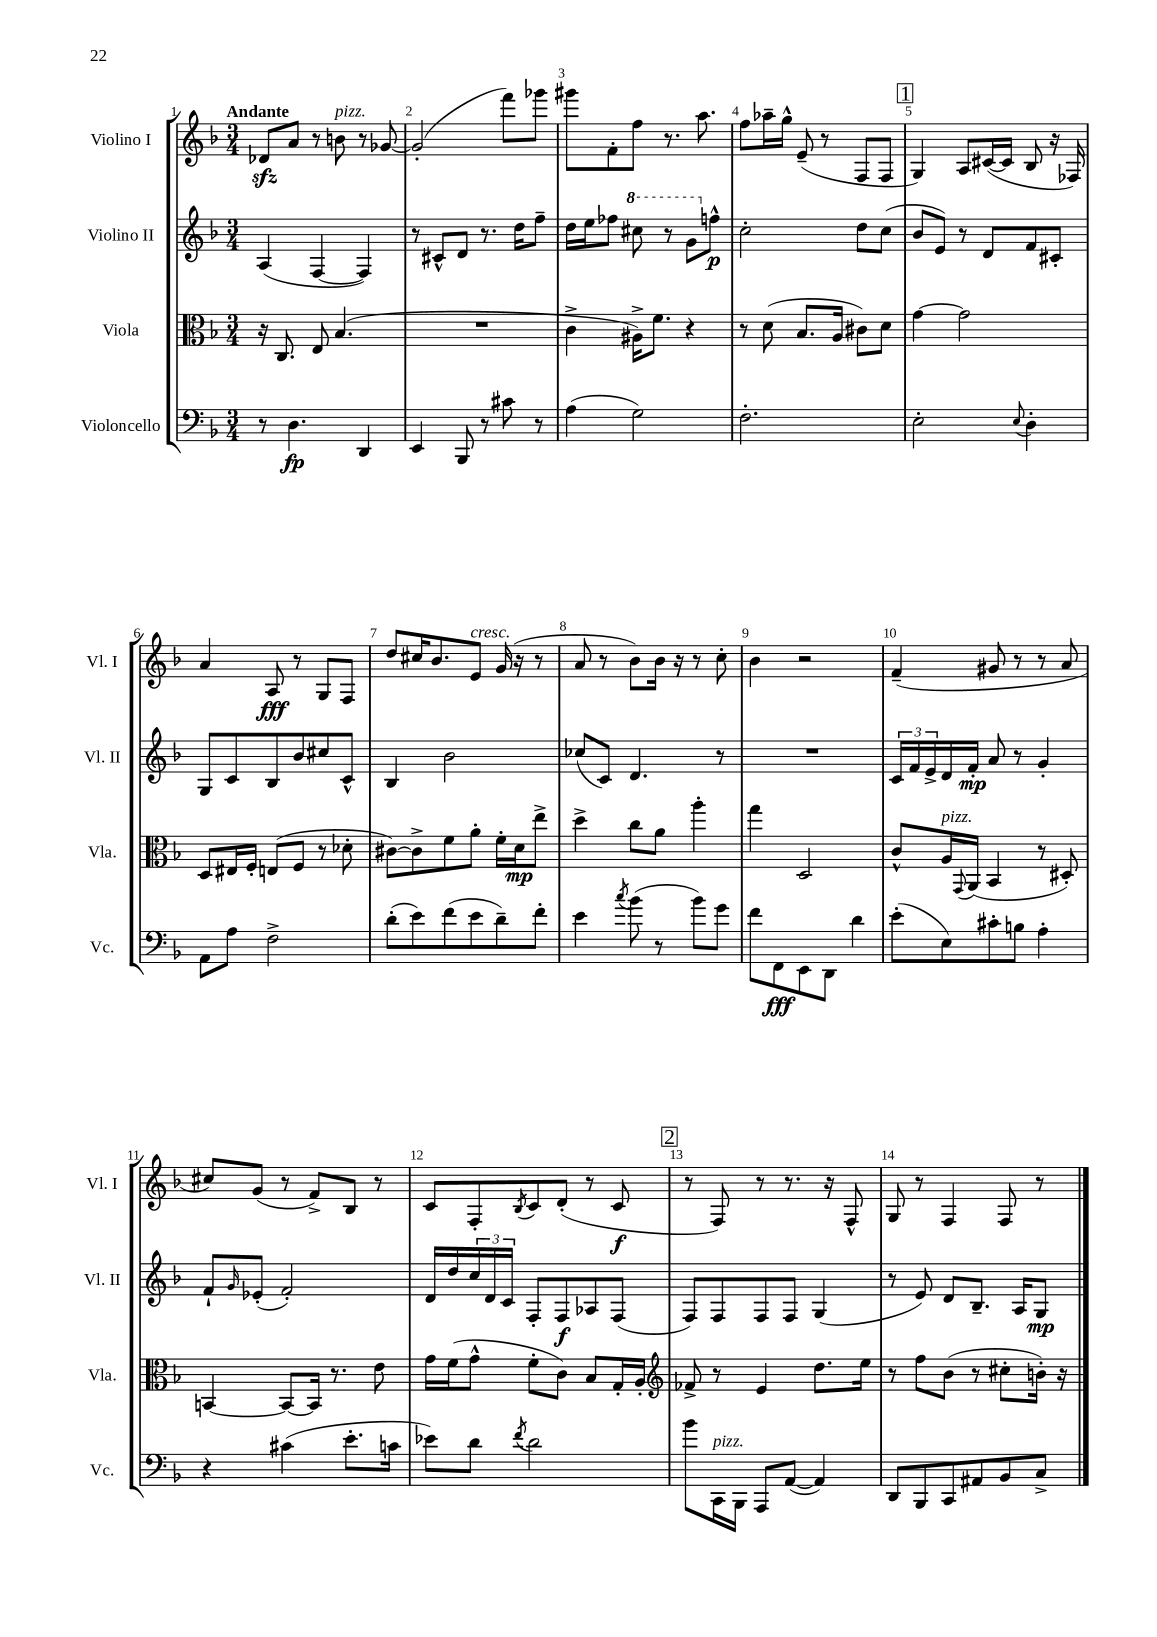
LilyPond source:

<<
\new StaffGroup <<
\new Staff = "s0" \with { instrumentName = "Violino I" shortInstrumentName = "Vl. I" } {
    \clef treble \key f \major \numericTimeSignature \time 3/4 \tempo "Andante"
    des'8\sfz a'8 r8 b'8^\markup { \italic "pizz." } r8 ges'8~ |
    ges'2-.( f'''8) ges'''8 |
    gis'''8 f'8-. f''8 r8. a''8. |
    f''8 aes''16-- g''16-^ e'8--( r8 f8 f8 |
    \mark \markup { \box "1" } g4) a8 cis'16~( cis'16 bes8 r16 fes16) |
    a'4 a8\fff r8 g8 f8 |
    d''8 cis''16 bes'8. e'8^\markup { \italic "cresc." } g'16( r16 r8 |
    a'8 r8 bes'8) bes'16 r16 r8 c''8-. |
    bes'4 r2 |
    f'4--( gis'8 r8 r8 a'8 |
    cis''8) g'8( r8 f'8->) bes8 r8 |
    c'8 f8-. \acciaccatura { bes8 } c'8 d'8-.( r8 c'8\f |
    \mark \markup { \box "2" } r8 f8) r8 r8. r16 f8-^ |
    g8 r8 f4 f8 r8 \bar "|." |
}
\new Staff = "s1" \with { instrumentName = "Violino II" shortInstrumentName = "Vl. II" } {
    \clef treble \key f \major \numericTimeSignature \time 3/4
    a4( f4~ f4) |
    r8 cis'8-^ d'8 r8. d''16 f''8-- |
    d''16 e''16 fes''8 \ottava #1 cis'''8 r8 g''8 \ottava #0 f''8-^\p |
    c''2-. d''8 c''8( |
    \mark \markup { \box "1" } bes'8 e'8) r8 d'8 f'8 cis'8-. |
    g8 c'8 bes8 bes'8 cis''8 c'8-^ |
    bes4 bes'2 |
    ces''8( c'8) d'4. r8 |
    R2. |
    \tuplet 3/2 { c'16 f'16 e'16-> } d'16 f'16-.\mp a'8 r8 g'4-. |
    f'8-! \grace { g'16 } ees'8-.( f'2-.) |
    d'16 d''16 \tuplet 3/2 { c''16 d'16 c'16 } f8-. f8\f aes8 f8( |
    \mark \markup { \box "2" } f8) f8 f8 f8 g4( |
    r8 e'8) d'8 bes8.-- a16 g8\mp \bar "|." |
}
\new Staff = "s2" \with { instrumentName = "Viola" shortInstrumentName = "Vla." } {
    \clef alto \key f \major \numericTimeSignature \time 3/4
    r16 c8. e8 bes4.( |
    R2. |
    c'4-> ais16->) f'8. r4 |
    r8 d'8( bes8. a16 cis'8) d'8 |
    \mark \markup { \box "1" } g'4~ g'2 |
    d8 eis16 f16-. e8( f8 r8 des'8-. |
    cis'8~) cis'8-> f'8 a'8-. f'16-. d'16\mp e''8-> |
    d''4-> c''8 a'8 a''4-. |
    g''4 d2 |
    c'8-^ a16^\markup { \italic "pizz." } \appoggiatura { g,8 } a,16( bes,4 r8 dis8-.) |
    b,4~ b,8~ b,16 r8. e'8 |
    g'16 f'16( g'8-^ f'8-. c'8) bes8 g16-. a16-. |
    \mark \markup { \box "2" } \clef treble fes'8-> r8 e'4 d''8. e''16 |
    r8 f''8 bes'8( r8 cis''8-. b'16-.) r16 \bar "|." |
}
\new Staff = "s3" \with { instrumentName = "Violoncello" shortInstrumentName = "Vc." } {
    \clef bass \key f \major \numericTimeSignature \time 3/4
    r8 d4.\fp d,4 |
    e,4 bes,,8 r8 cis'8 r8 |
    a4( g2) |
    f2.-. |
    \mark \markup { \box "1" } e2-. \appoggiatura { e8 } d4-. |
    a,8 a8 f2-> |
    d'8-.( e'8) f'8( e'8 d'8--) f'8-. |
    e'4 \acciaccatura { c''8 } bes'8( r8 bes'8) g'8 |
    f'8 f,8\fff e,8 d,8 d'4 |
    e'8-.( e8) cis'8-. b8 a4-. |
    r4 cis'4( e'8.-. c'16 |
    ees'8) d'8 \acciaccatura { f'8 } d'2 |
    \mark \markup { \box "2" } bes'8 c,16^\markup { \italic "pizz." } bes,,16 a,,8 a,8~( a,4) |
    d,8 bes,,8 c,8 ais,8 bes,8 c8-> \bar "|." |
}
>>
>>
\layout { \context { \Score \override BarNumber.break-visibility = ##(#f #t #t) barNumberVisibility = #all-bar-numbers-visible } }
